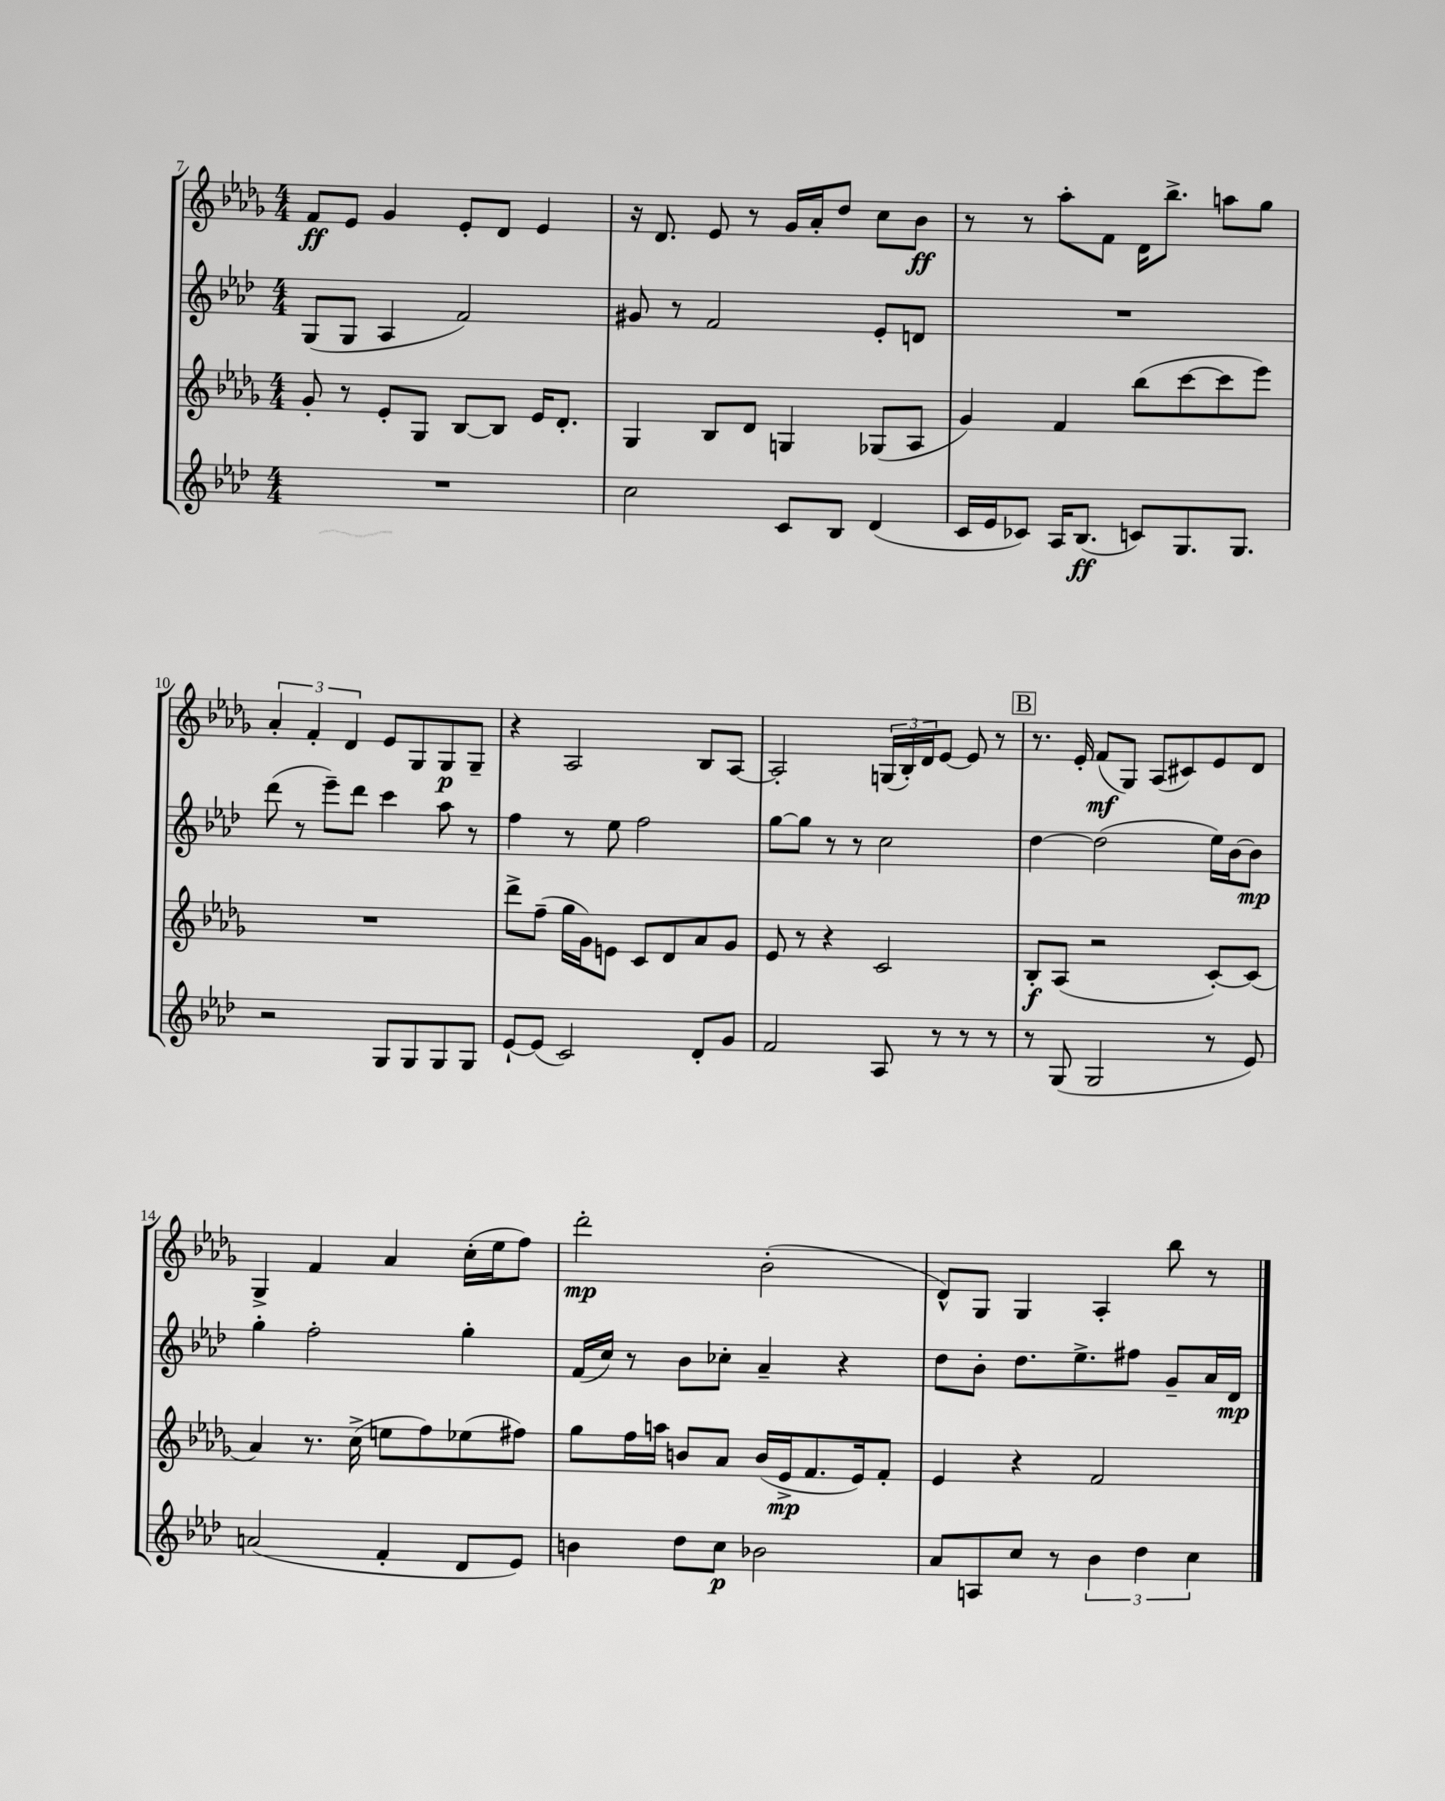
<<
\new StaffGroup <<
\new Staff = "s0" {
    \clef treble \key des \major \numericTimeSignature \time 4/4
    f'8\ff ees'8 ges'4 ees'8-. des'8 ees'4 |
    r16 des'8. ees'8 r8 ges'16 aes'16-. des''8 c''8 bes'8\ff |
    r8 r8 aes''8-. f'8 des'16 bes''8.-> a''8 ges''8 |
    \tuplet 3/2 { aes'4-. f'4-. des'4 } ees'8 ges8 ges8\p ges8-- |
    r4 aes2 bes8 aes8~ |
    aes2-. \tuplet 3/2 { g16( bes16-.) des'16 } ees'8~ ees'8 r8 |
    \mark \markup { \box "B" } r8. ees'16-. f'8\mf( ges8) aes8( cis'8) ees'8 des'8 |
    ges4-> f'4 aes'4 c''16-.( ees''16 f''8) |
    des'''2-.\mp bes'2-.( |
    des'8-^) ges8 ges4 aes4-. bes''8 r8 \bar "|." |
}
\new Staff = "s1" {
    \clef treble \key aes \major \numericTimeSignature \time 4/4
    g8( g8 aes4 f'2) |
    gis'8 r8 f'2 ees'8-. d'8 |
    R1 |
    des'''8( r8 ees'''8--) des'''8 c'''4 aes''8 r8 |
    f''4 r8 ees''8 f''2 |
    g''8~ g''8 r8 r8 c''2 |
    \mark \markup { \box "B" } des''4~ des''2( ees''16) bes'16~ bes'8\mp |
    g''4-. f''2-. g''4-. |
    f'16( c''16) r8 bes'8 ces''8-. aes'4-- r4 |
    des''8 bes'8-. des''8. ees''8.-> fis''8 g'8-- aes'16 des'16\mp \bar "|." |
}
\new Staff = "s2" {
    \clef treble \key des \major \numericTimeSignature \time 4/4
    ges'8-. r8 ees'8-. ges8 bes8~ bes8 ees'16 des'8.-. |
    ges4 bes8 des'8 g4 ges8( aes8 |
    ges'4) f'4 bes''8( c'''8~ c'''8 ees'''8) |
    R1 |
    des'''8-> f''8--( ges''16 ges'16) e'8 c'8 des'8 aes'8 ges'8 |
    ees'8 r8 r4 c'2 |
    \mark \markup { \box "B" } bes8-.\f aes8( r2 c'8~-.) c'8( |
    aes'4) r8. c''16->( e''8 f''8) ees''8( fis''8) |
    ges''8 f''16 a''16 b'8 aes'8 b'16( ees'16->\mp f'8. ees'16) f'8-. |
    ees'4 r4 f'2 \bar "|." |
}
\new Staff = "s3" {
    \clef treble \key aes \major \numericTimeSignature \time 4/4
    R1 |
    c''2 c'8 bes8 des'4( |
    c'16 ees'16 ces'8) aes16 bes8.\ff( c'8) g8. g8. |
    r2 g8 g8 g8 g8 |
    ees'8~-! ees'8( c'2) des'8-. g'8 |
    f'2 aes8 r8 r8 r8 |
    \mark \markup { \box "B" } r8 g8( g2 r8 ees'8) |
    a'2( f'4-. des'8 ees'8) |
    b'4 des''8 c''8\p bes'2 |
    aes'8 a8 c''8 r8 \tuplet 3/2 { bes'4 des''4 c''4 } \bar "|." |
}
>>
>>
\layout { \context { \Score currentBarNumber = #7 } }
